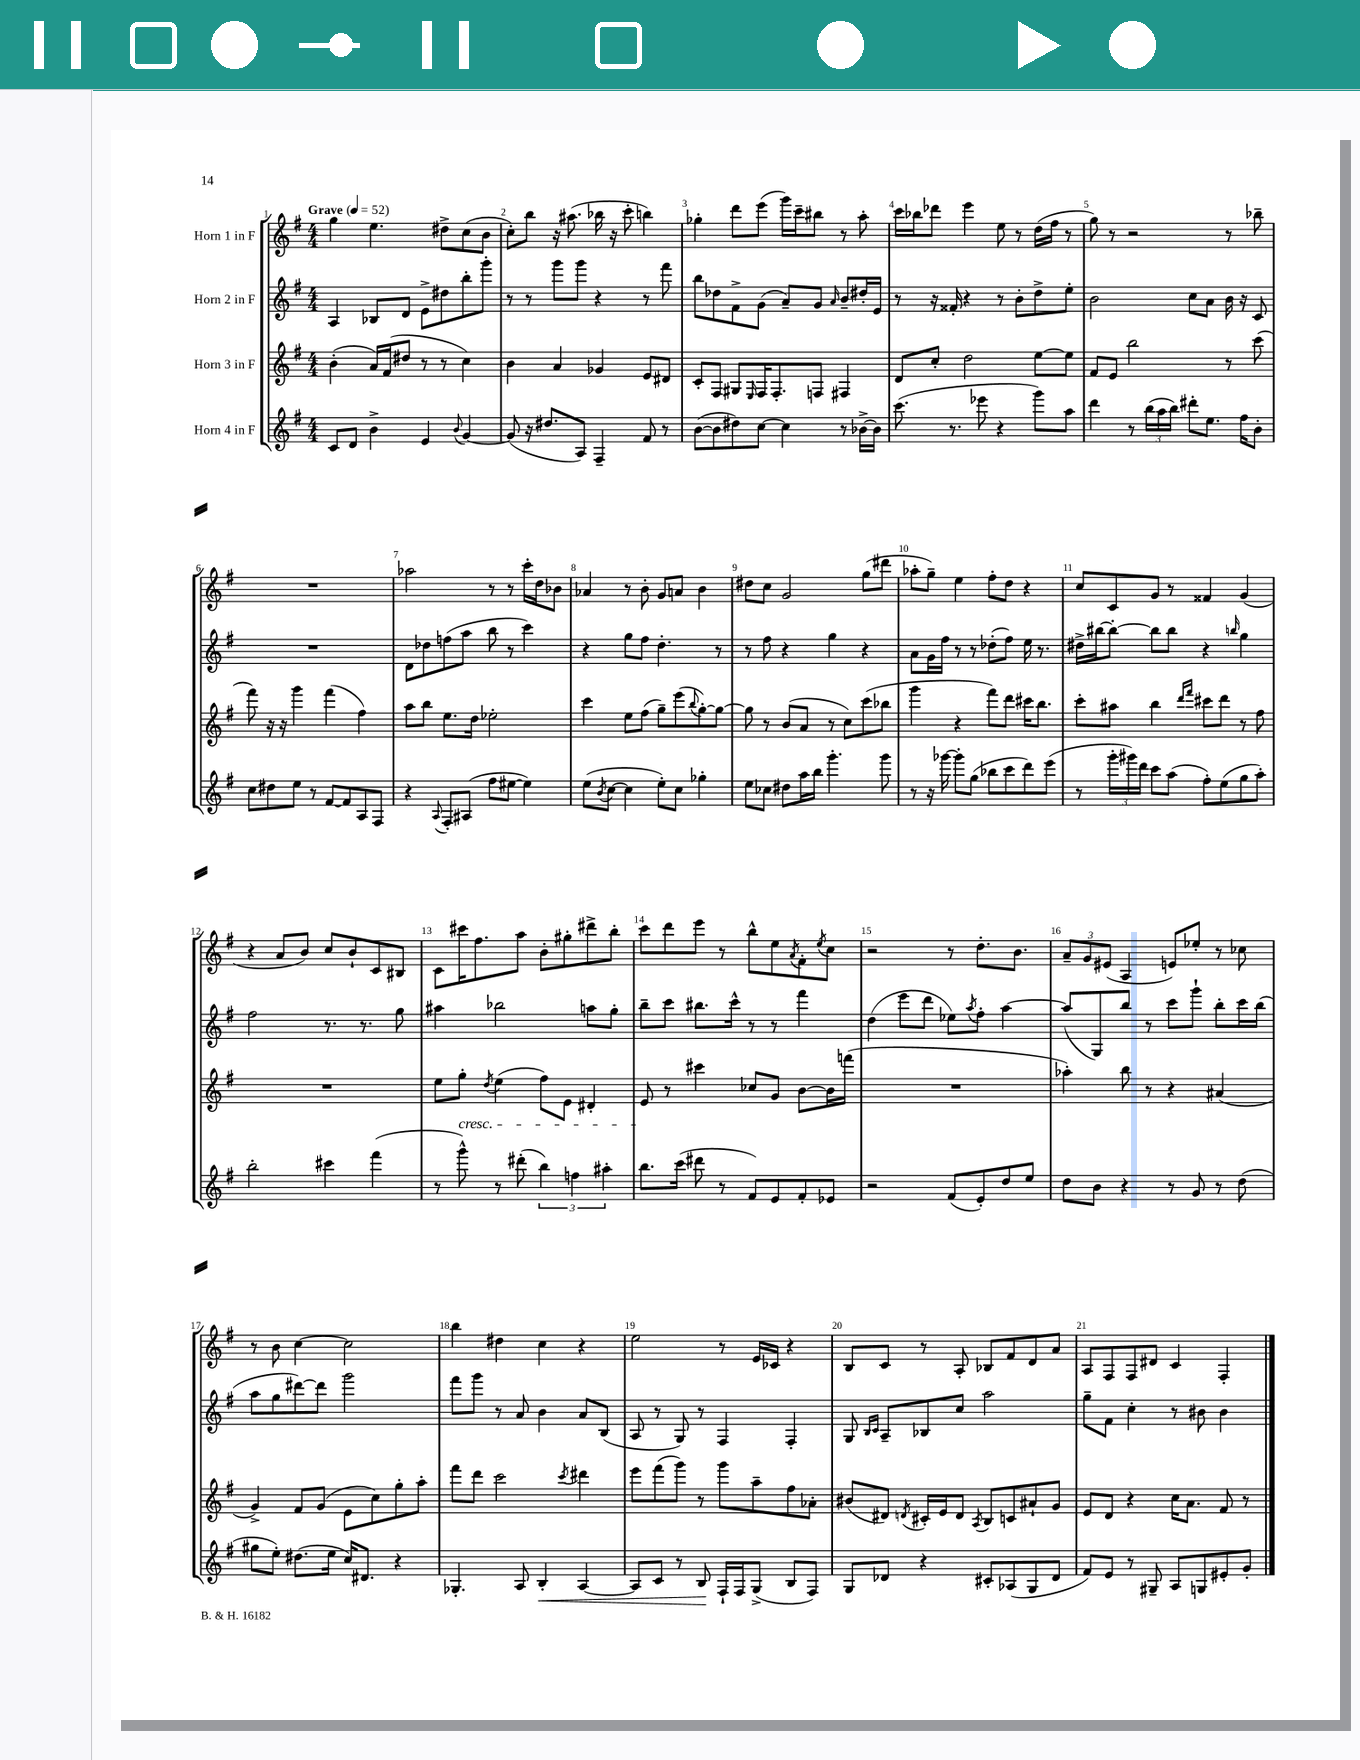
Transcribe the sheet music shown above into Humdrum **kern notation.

**kern	**kern	**kern	**kern
*staff4	*staff3	*staff2	*staff1
*clefG2	*clefG2	*clefG2	*clefG2
*k[f#]	*k[f#]	*k[f#]	*k[f#]
*M4/4	*M4/4	*M4/4	*M4/4
*MM52	*MM52	*MM52	*MM52
8c/L	(4b'\	4A/	4gg\
8d/J	.	.	.
4b^\	16a/LL)	8B-/L	4.ee\
.	(16f#/J	.	.
.	8dd#/J	8d/J	.
4e/	8r	8e^\L	.
.	8r	8dd#\	8dd#^\L
8qqb/	.	.	.
[4g/	4cc\)	8bb'\	(8cc\
.	.	8ggg'\J	8b\J
=	=	=	=
(8g/]	4b\	8r	8cc'\L)
16r	.	8r	8bb\J
8.dd#/L	.	.	.
.	4a/	8ggg\L	16r
.	.	.	(8.aa#\
8A/J)	.	8ggg\J	.
4F#~/	4g-/	4r	16bb-\
.	.	.	16r
.	.	.	8ccc'\
8f#/	8e/L	8r	4bb\)
8r	8d#/J	8fff#\	.
=	=	=	=
([8b\L	8c'/L	8bb\L	4gg-'\
8b\]	8F#/J	8dd-\	.
8dd#\)	8G#/L	8f#^\	8ddd\L
.	16qqE/	.	.
[8cc\J	16F#/K	(8g\J	(8eee\J
.	8.F#'/	.	.
4cc\]	.	8a~/L)	16ggg\LL)
.	.	.	16ccc~\J
.	8F/J	8g/J	8bb#\J
.	.	16qqa/	.
8r	4F#/	8b~/L	8r
[16b-^\LL	.	16dd#'/L	8aa'\
16b-\]JJ	.	16e/JJ	.
=	=	=	=
(8.ccc\	8d/L	8r	16ccc\LL
.	.	.	16bb-\J
.	8cc'/J	16r	8ddd-\J
8.r	.	16f##'/	.
.	2dd\	4r	4eee\
8eee-\	.	.	.
4r	.	8r	8ee\
.	.	8b'\L	8r
8ggg\L)	[8ee\L	8dd^\	(16dd\LL
.	.	.	16ff#\JJ
8aa\J	8ee\]J	8ee'\J	8r
=	=	=	=
4ddd\	8f#/L	2b\	8gg\)
.	8e/J	.	8r
8r	2bb\	.	2r
(24bb\LL	.	.	.
24aa\	.	.	.
24bb\JJ)	.	.	.
8ddd#'\L	.	8cc\L	.
8.ee\J	.	8a\J	.
.	8r	16b\	8r
16ff#\LK	.	16r	.
8b'\J	(8ccc\	8c/	8bb-~\
=	=	=	=
8cc\L	8fff#\)	1r	1r
8dd#\	16r	.	.
.	16r	.	.
8ee\J	4ggg\	.	.
8r	.	.	.
[8f#/L	(4fff#\	.	.
8f#/]	.	.	.
8A/	4ff#\)	.	.
8F#/J	.	.	.
=	=	=	=
4r	8aa\L	8d\L	2aa-\
.	8bb\J	8dd-\	.
8qqA/	.	.	.
8F#'/L	8.ee\L	(8ff\	.
(8A#/J	.	8aa\J	.
.	16dd\Jk	.	.
8ff#\L	2ee-'\	8bb\	8r
[8ee#\J	.	8r	8r
4ee#\])	.	4ccc\)	16ccc'\LL
.	.	.	16dd\J
.	.	.	8b-\J
=	=	=	=
(8ee\L	4ccc\	4r	4a-/
8qb/	.	.	.
[8cc\J	.	.	.
4cc\]	8ee\L	8gg\L	8r
.	(8ff#\J	8ff#\J	8b'\
8ee'\L)	8gg~\L)	4.dd'\	8g/L
8cc\J	(8eee\	.	8a/J
.	8qqbb/	.	.
4gg-'\	[8gg'\)	.	4b\
.	8gg\_J	8r	.
=	=	=	=
8ee\L	8gg\]	8r	8dd#\L
8cc-\J	8r	8ff#\	8cc\J
8dd#\L	(8b/L	4r	2g/
16aa\L	8a/J	.	.
16bb\JJ	.	.	.
4.ggg'\	8r	4gg\	.
.	8cc\L)	.	.
.	(8ccc\	4r	(8gg\L
8ggg\	8bb-\J	.	8ddd#\J
=	=	=	=
8r	4ggg\	8a\L	8aa-'\L
16r	.	16g\L	8gg~\J)
[16ggg-\	.	16ff#\JJ	.
8ggg-'\]L	4r	8r	4ee\
(8gg\J	.	8r	.
8bb-\L	8fff#\L)	(8dd-'\L	8ff#'\L
8ccc\	8ddd\J	8ff#\J)	8dd\J
8ddd\)	16ccc#\LK	16ee\	4r
.	8.bb\J	8.r	.
(8eee\J	.	.	.
=	=	=	=
8r	8ccc'\L	16dd#^\LL	8cc/L
.	.	[16bb#\J	.
24ggg'\LL	8aa#\J	8bb#'\_J	8c/
24ggg#\)	.	.	.
24ddd\JJ	.	.	.
8ccc\L	4bb\	8bb#\]L	8g/J
(8aa\J	.	8bb#\J	8r
.	16qqddd/LL	.	.
.	16qqfff#/JJ	.	.
8ff#'\L)	8ccc#\L	4r	4f##/
(8ee\	8ddd\J	.	.
.	.	16qqbb/	.
8gg\	8r	4gg\	(4g/
8aa'\J)	8ff#\	.	.
=	=	=	=
2bb'\	1r	2ff#\	4r
.	.	.	8a/L
.	.	.	8b/J)
4ccc#\	.	8.r	8cc/L
.	.	.	8b`/
.	.	8.r	.
(4fff#\	.	.	8c/
.	.	8gg\	8B#/J
=	=	=	=
8r	8ee\L	4aa#\	8c\L
8ggg^^\)	8gg'\J	.	16ccc#\K
.	.	.	8.ff#\
.	8qdd/	.	.
8r	(4ee\	2bb-\	.
(8ddd#'\	.	.	8aa\J
6bb\)	8ff#\L)	.	8b'\L
.	8e\J	.	8gg#'\
6ff\	.	.	.
.	4d#'/	8aa\L	8ddd#^\
6aa#'\	.	.	.
.	.	8gg'\J	8bb'\J
=	=	=	=
8.bb\L	8e/	8bb~\L	8ccc\L
.	8r	8ccc\J	8ddd\
(16ccc\Jk	.	.	.
8ddd#\	4ccc#\	8.bb#\L	8eee\J
8r	.	.	8r
.	.	16ccc^^\Jk	.
8f#/L)	8cc-/L	8r	8bb^^\L
8e/	8g/J	8r	8ee\
.	.	.	8qa/
8f#'/	[8b\L	4fff#\	8f#'\
.	.	.	8qee/
8e-/J	16b\]L	.	8cc\J
.	(16fff\JJ	.	.
=	=	=	=
2r	1r	(4dd\	2r
.	.	8eee\L	.
.	.	8ddd\J	.
(8f#/L	.	8ee-\L)	8r
.	.	8qaa/	.
8e'/)	.	8ff#'\J	8.dd'\L
8dd/	.	[4aa\	.
.	.	.	8.b\J
8ee/J	.	.	.
=	=	=	=
8dd\L	4aa-'\)	(8aa/]L	12a~/L
.	.	.	12g/
8b\J	.	8G/)	.
.	.	.	(12e#/J
4r	8bb\	8bb/J	4A/
.	8r	8r	.
8r	4r	8ccc\L	8e/L)
8g/	.	8ggg`\J	8ee-'/J
8r	(4a#/	8bb'\L	8r
(8dd\	.	16ccc\L	8cc-\
.	.	(16bb\JJ	.
=	=	=	=
8gg#\L	4g^/)	8aa\L	8r
8ee'\J)	.	8gg\	8b\
(8.dd#\L	8f#/L	[8ddd#\)	[4cc\
.	(8g/J	8ddd#\]J	.
16ee\Jk	.	.	.
16cc/LK)	8e\L	2ggg\	2cc\]
8.d#/J	.	.	.
.	8cc\)	.	.
4r	8gg'\	.	.
.	8aa'\J	.	.
=	=	=	=
4.G-'/	8fff#\L	8fff#\L	4bb\
.	8ddd\J	8ggg\J	.
.	2ccc\	8r	4dd#\
8A/	.	8a/	.
4B'/	.	4b\	4cc\
.	8qccc/	.	.
[4A/	4ddd#\	8a/L	4r
.	.	(8B/J	.
=	=	=	=
8A/]L	8eee\L	8A/	2ee\
8c/J	(8fff#\	8r	.
8r	8ggg\J)	8G/)	.
8B/	8r	8r	.
16F#`/LL	8ggg\L	4F#/	8r
16F#/J	.	.	.
(8G^/J	8aa~\	.	16e/LL
.	.	.	16c-/JJ
8B/L	8ff#\	4F#'/	4r
8F#/J)	8a-'\J	.	.
=	=	=	=
8G/L	(8b#/L	8G/	8B/L
.	.	16qqB/LL	.
.	.	16qqc/JJ	.
8d-/J	8d#/J)	8A~/L	8c/J
.	8qd/	.	.
4r	16c#'/LL	8B-/	8r
.	16e/J	.	.
.	8d/J	8cc/J	8A'/
.	8qA/	.	.
8c#'/L	8B/L	2aa\	8B-/L
(8A-/	8c/	.	8f#/
8G/	8a#`/	.	8d/
8d-/J	8g/J	.	8a/J
=	=	=	=
8f#/L)	8e/L	8gg~\L	8A/L
8e/J	8d/J	8f#\J	8F#/
8r	4r	4cc'\	8F#/
8G#~/	.	.	8d#/J
8A/L	16cc\LK	8r	4c/
.	8.a\J	.	.
8G/	.	8b#\	.
8e#'/	8f#/	4b#\	4F#'/
8g'/J	8r	.	.
==	==	==	==
*-	*-	*-	*-
